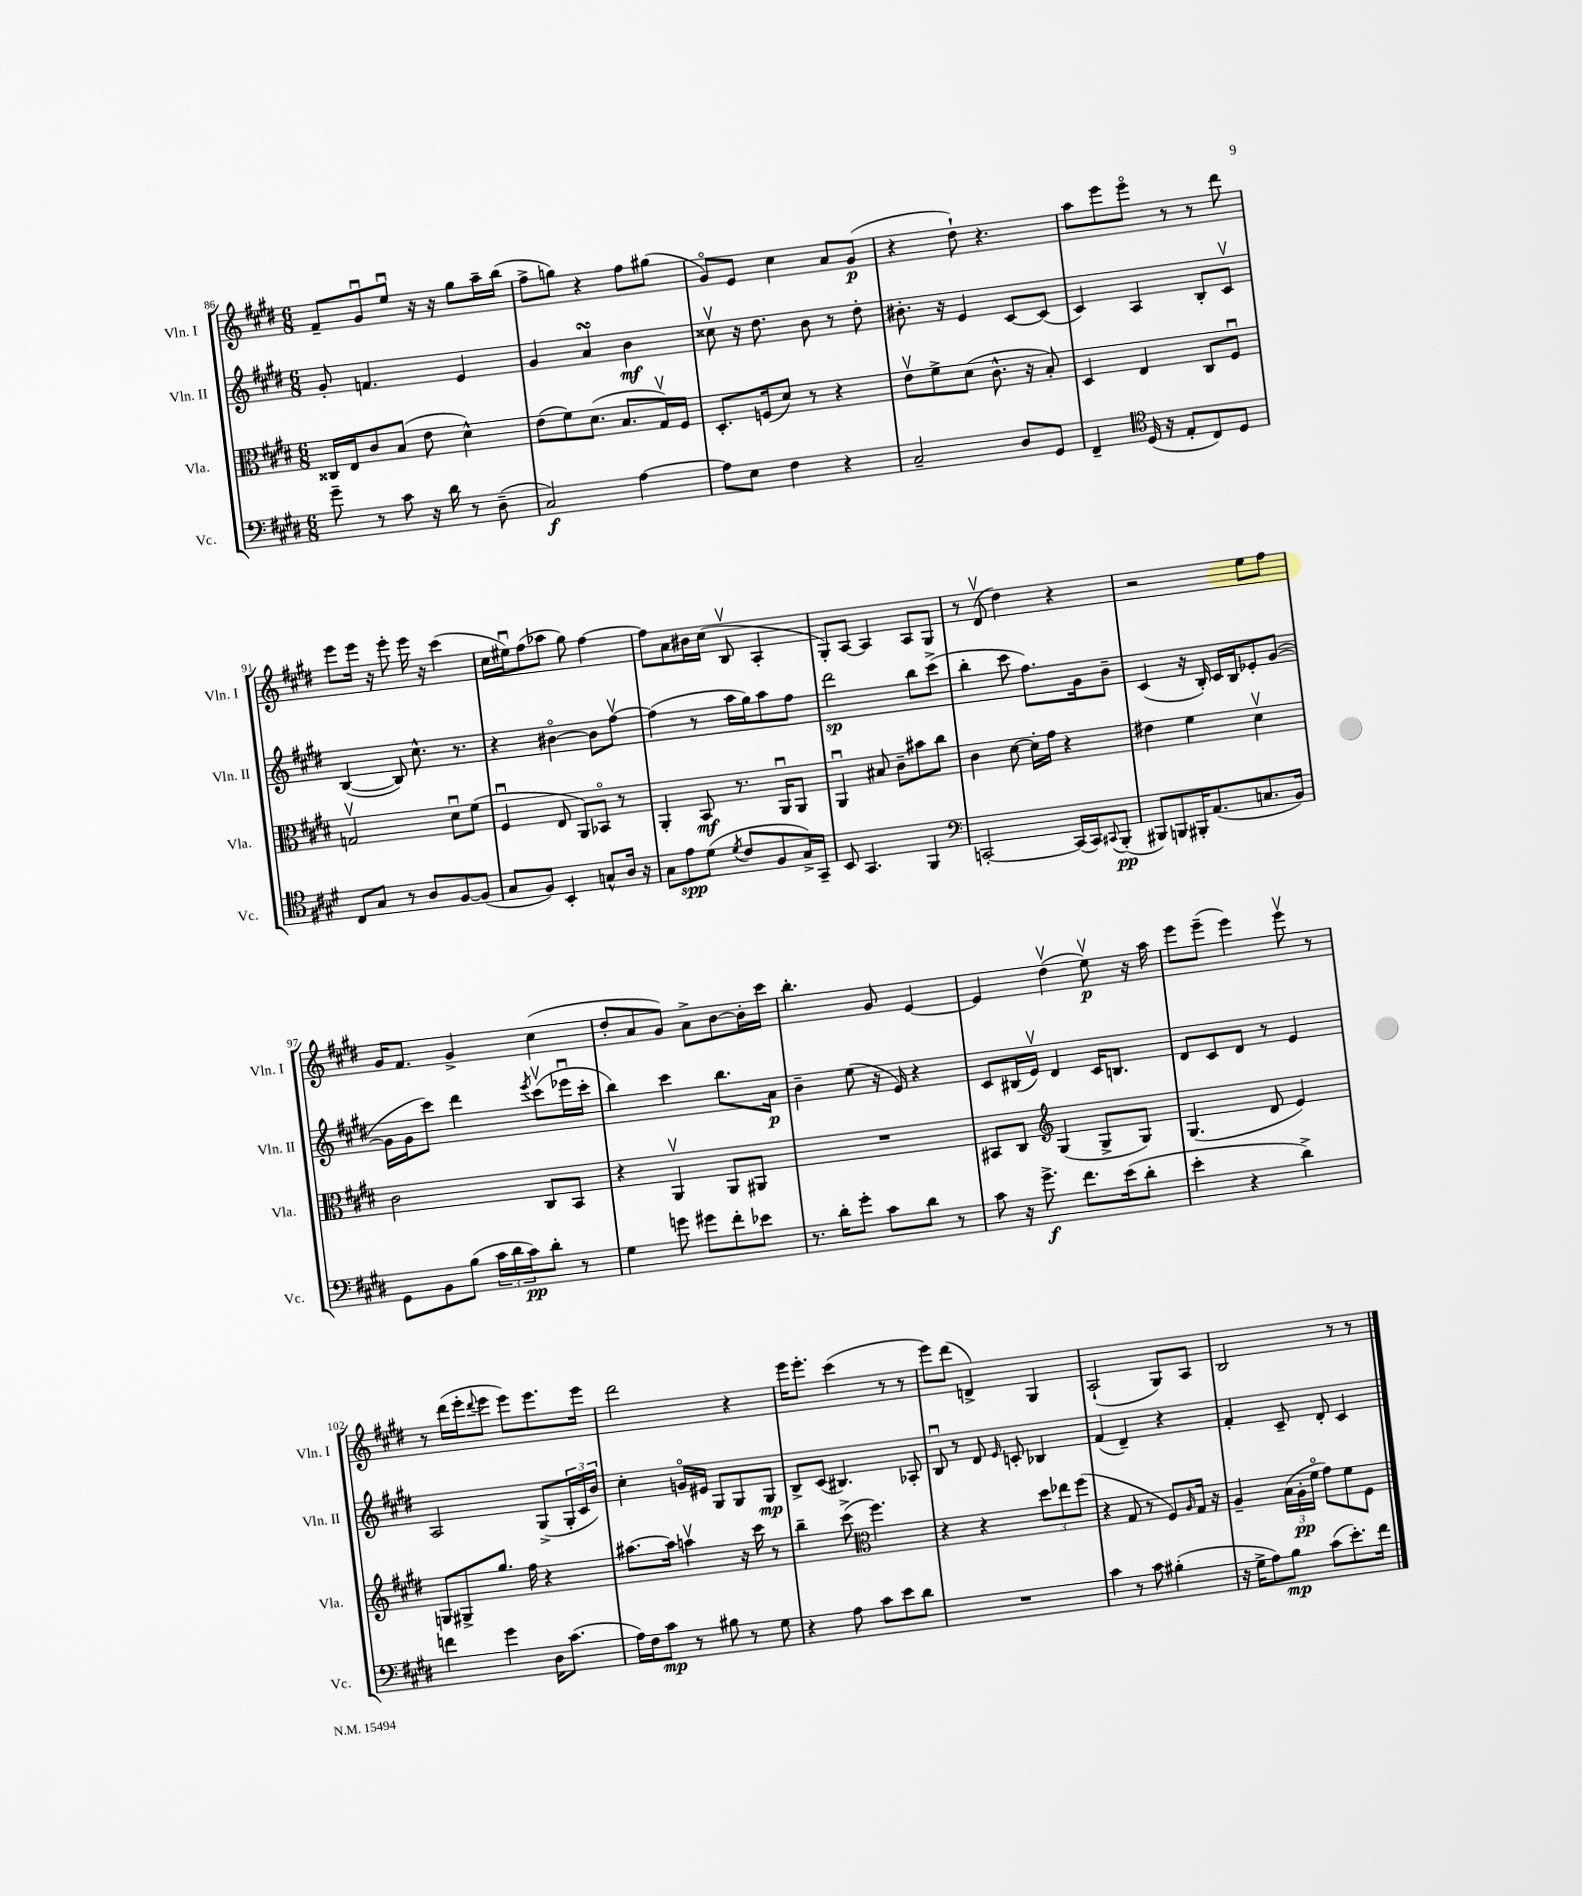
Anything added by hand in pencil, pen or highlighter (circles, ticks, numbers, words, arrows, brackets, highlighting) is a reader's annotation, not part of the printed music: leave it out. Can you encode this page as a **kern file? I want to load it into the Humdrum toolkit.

**kern	**kern	**kern	**kern
*staff4	*staff3	*staff2	*staff1
*clefF4	*clefC3	*clefG2	*clefG2
*k[f#c#g#d#]	*k[f#c#g#d#]	*k[f#c#g#d#]	*k[f#c#g#d#]
*M6/8	*M6/8	*M6/8	*M6/8
8g#~	16C##	8g#'	8f#~
.	16E	.	.
8r	8c#	4.f	8g#u
8c#	(8B	.	8eeu
16r	8e	.	16r
16d#	.	.	16r
8r	4d#^^)	4e	8gg#
(8D#~	.	.	16aa~
.	.	.	(16bb
=	=	=	=
2C#)	(8e	4g#	8ff#^
.	8f#)	.	8gg)
.	(8.d#	4a	4r
.	8.B	.	.
[4A	.	4b	8ff#
.	16G#v)	.	(8gg#
.	16F#	.	.
=	=	=	=
8A]	8.D#'	8cc##v	8g#o)
8E	.	16r	8e
.	(16F	8.dd#	.
4F#	8d#)	.	4cc#
.	8r	8b	.
4r	4r	8r	8a
.	.	8dd#'	(8g#
=	=	=	=
2C#~	8ev	8.b#'	4r
.	8f#^	.	.
.	.	16r	.
.	(8d#	4e	8dd#`)
.	8.c#^^	.	4.r
8D#	.	[8c#	.
.	16r	.	.
8GG#	8B')	(8c#]	.
=	=	=	=
4FF#~	4D#	4c#)	8aa
.	.	.	8eee
*clefC4	*	*	*
(16D#	4E	4A	8eeeo
16r	.	.	.
8E'	.	.	8r
8C#)	8C#	8B'	8r
8D#	8F#u	8c#v	8ddd#
=	=	=	=
8C#	2Gv	([4B	8eee
8G#	.	.	16eee
.	.	.	16r
8r	.	8B])	8eee'
8A	.	8.cc#^^	16eee
.	.	.	16r
[8F#	8d#u	.	(4ccc#
.	.	8.r	.
(8F#]	(8f#	.	.
=	=	=	=
8G#	4F#u	4r	16cc#
.	.	.	16ee#u)
8F#)	.	.	(8ff#
4BB'	8E	[4b#o	8aa-
.	8AA)	.	8gg#)
8G^^	8BB-o	8b#]	[4ff#
16A	8r	[8ff#v	.
16r	.	.	.
=	=	=	=
8G#	4AA'	(4ff#]	8ff#]
8e	.	.	8a
(8d#	8BB	8r	16b#
.	.	.	(16cc#
8qd#	.	.	.
8c#	8.r	16aa	8Bv
.	.	16gg#)	.
8F#	.	8aa	4A'
.	16AAu	.	.
16G#^)	8AA	8ff#	.
16GG#~	.	.	.
=	=	=	=
8BB	4AAu	2ddd#	8G#')
4.GG#	.	.	[8A
.	8B#	.	4A]
.	8c#~	.	.
4FF#	8b#	8bb	8A
.	8cc#	(8ccc#^	8G#
=	=	=	=
*clefF4	*	*	*
[2CC'	4c#	4bb'	8r
.	.	.	(8d#v
.	[8d#	8ccc#	4dd#)
.	16d#']	8.ff#)	.
.	16g#	.	.
(16CC]	4r	.	4r
16CC)	.	16g#	.
8qqCC#	.	.	.
(8BBB'	.	8b~	.
=	=	=	=
8BBB#)	4e#	(4c#	2r
8BBB	.	.	.
16BBB#'	4f#	16r	.
(8.AA	.	16B')	.
.	.	16c#	.
.	.	16B	.
8.C	4d#v	8e-'	8ee
.	.	([8g#	8ff#
16BB)	.	.	.
=	=	=	=
8GG#	2c#	16g#]	16g#
.	.	16g#	8.f#
8BB	.	8ccc#)	.
(8B	.	4ddd#	4g#^
24c#	.	.	.
24d#	.	.	.
24c#)	.	.	.
.	.	8qeee	.
8d#'	8C#	(8ccc#v	(4cc#
8r	8BB	16eee-u	.
.	.	16ccc#'	.
=	=	=	=
4G#	4r	4bb)	8dd#'
.	.	.	8a
8g	4AAv	4ccc#	8g#)
8g#	.	.	8a^
8f#'	8AA	8.bb	[8b
8e-	8AA#	.	16b']
.	.	16a	16ccc#
=	=	=	=
8.r	2.r	4b~	4.bb'
16d#'	.	.	.
8g#'	.	(8ee	.
8c#	.	16r	8g#
.	.	16e)	.
8d#	.	4r	[4e
8r	.	.	.
=	=	=	=
8c#	8BB#	8c#	4e]
16r	8C#	(16B#	.
8.g#^	.	16ev)	.
*	*clefG2	*	*
.	(4G#	4d#	(4dd#v
8.f#	.	.	.
.	8G#^	16c#	8eev)
(16e	.	8.B	.
8d#'	8G#)	.	16r
.	.	.	16aa
=	=	=	=
4e'	(4.G#	8d#	8eee
.	.	8c#	(8eee~
4r	.	8d#	4eee)
.	8d#	8r	.
4d#^)	4e)	4e	8eeev
.	.	.	8r
=	=	=	=
4f	8G	2A	8r
.	8G#^	.	(16ddd#
.	.	.	16eee'
.	.	.	8qqddd#
4g#	8.gg#	.	8eee
.	.	.	8eee)
.	16ff#	.	.
16D#	4r	(8G#^	8.eee
(8.c#	.	.	.
.	.	24G#'	.
.	.	24c#	.
.	.	.	16eee
.	.	24b)	.
=	=	=	=
16A)	[8.aa#	4cc#'	2ddd#
16F#	.	.	.
8c#	.	.	.
.	16aa#]	.	.
8r	4aav	16go	.
.	.	16e#	.
8B#	.	8G#	.
8r	16r	8G#	4r
.	16ccc#	.	.
8G#	8r	8G#	.
=	=	=	=
4r	4bb~	8B^	16eee
.	.	.	8.eee'
.	.	(8c#	.
8A	(8ccc#^	4.B#)	(4ccc#
*	*clefC3	*	*
8c#	4.ff#)	.	.
8e	.	.	8r
8d#	.	8A-'	8r
=	=	=	=
2.r	4r	8Bu	8eee)
.	.	8r	(8ddd#
.	4r	8d#	4d^)
.	.	16qqe	.
.	.	8c'	.
.	12dd#	4B-	4G#
.	12ee-	.	.
.	(12ff#	.	.
=	=	=	=
4c#	4r	(4f#	(2A`
8r	8G#	4d#~)	.
8c#	8r	.	.
(4B#'	8F#)	4r	8G#)
.	16qqA	.	.
.	16G#	.	8A
.	16r	.	.
=	=	=	=
16r	4A~	4f#'	2B
16G#^	.	.	.
8A)	.	.	.
8B	(24B	8c#~	.
.	24A'	.	.
.	24f#o	.	.
(8c#	8g#)	8d#'	.
8.e')	8f#	4c#	8r
.	8F#	.	8r
16f#	.	.	.
==	==	==	==
*-	*-	*-	*-
